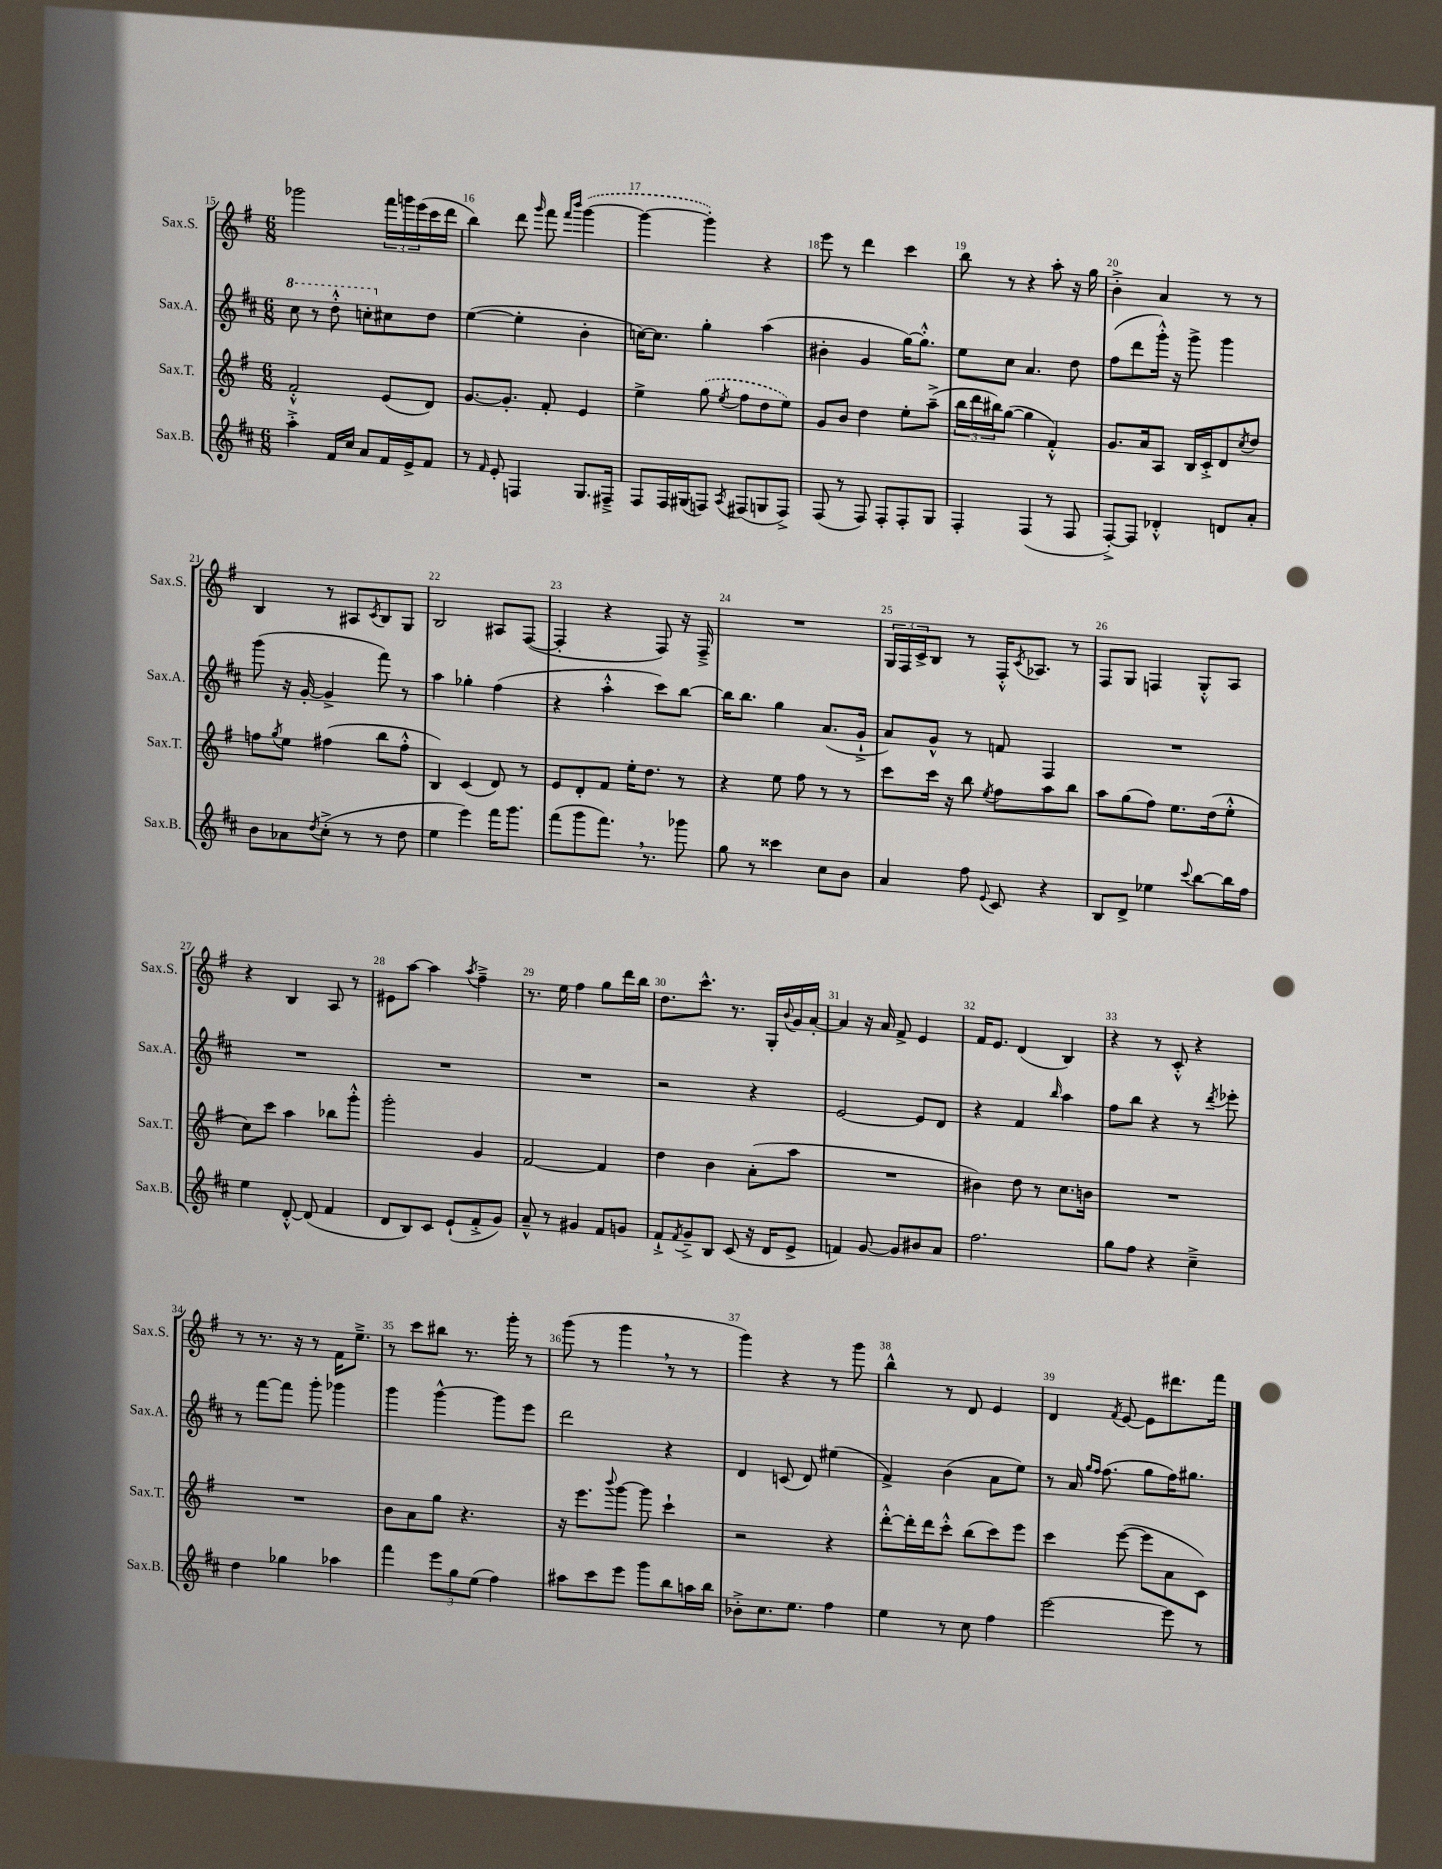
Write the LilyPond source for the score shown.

<<
\new StaffGroup <<
\new Staff = "s0" \with { instrumentName = "Sax.S." shortInstrumentName = "Sax.S." } {
    \clef treble \key g \major \numericTimeSignature \time 6/8
    ges'''2 \tuplet 3/2 { fis'''16 g'''16 e'''16( } c'''16 d'''16 |
    b''4) d'''8 \grace { g'''16 } fis'''8 \grace { fis'''16 b'''16 } \once \slurDashed g'''4~( |
    g'''4~ g'''4-.) r4 |
    e'''8 r8 d'''4 c'''4 |
    b''8 r8 r4 a''8-. r16 g''16 |
    b'4-.-> a'4 r8 r8 |
    b4 r8 ais8 \acciaccatura { c'8 } b8 g8 |
    b2 ais8 fis8~( |
    fis4-. r4 fis8) r16 fis16---> |
    R2. |
    \tuplet 3/2 { g16 fis16 c'16-> } b8 r8 fis16-.-^ \acciaccatura { c'8 } aes8. r8 |
    fis8 g8 f4 g8-.-^ a8 |
    r4 b4 a8 r8 |
    eis'8 a''8~ a''4 \acciaccatura { a''8 } fis''4---> |
    r8. e''16 fis''4 g''8 d'''16 b''16 |
    d''8. c'''8.-^ r8. g16-. \appoggiatura { b'8 } g'16 a'16~-. |
    a'4 r16 a'16 fis'8-> e'4 |
    fis'16 e'8. d'4( b4) |
    r4 r8 c'8-.-^ r4 |
    r8 r8. r16 r8 fis'16 e''8.---> |
    r8 c'''8 bis''8 r8. g'''16-. r8 |
    g'''8( r8 g'''4 \breathe r8 r8 |
    g'''4) r4 r8 g'''8 |
    b''4-^ r8 d'8 e'4 |
    d'4 \acciaccatura { fis'8 } e'8~ e'8 dis'''8. fis'''16 \bar "|." |
}
\new Staff = "s1" \with { instrumentName = "Sax.A." shortInstrumentName = "Sax.A." } {
    \clef treble \key d \major \numericTimeSignature \time 6/8
    \ottava #1 cis'''8 r8 d'''8-.-^ c'''8-. \ottava #0 cis''!8 d''8 |
    e''4~( e''4-. b'4-. |
    c''16~) c''8. g''4-. a''4( |
    bis'4-. g'4 g''16~) g''8.-.-^ |
    e''8 cis''8 a'4. d''8 |
    fis''8( d'''8 g'''16-.-^) r16 g'''8-> g'''4 |
    g'''8( r16 g'16~-. g'4-> fis'''8) r8 |
    a''4 ges''4-. fis''4( |
    r4 a''4-.-^ cis'''8) b''8~ |
    b''16 b''8. g''4 a'8.( g'16-!-> |
    a'8) g'8-^ r8 f'8 fis4 |
    R2. |
    R2. |
    R2. |
    R2. |
    r2 r4 |
    e'2~ e'8 d'8 |
    r4 fis'4 \grace { b''16 } a''4 |
    fis''8 b''8 r4 r8 \acciaccatura { d'''8 } ees'''8-. |
    r8 fis'''8~ fis'''8 g'''8-. ges'''4 |
    g'''4 g'''4~-^ g'''8 e'''8 |
    d'''2 r4 |
    d'4 c'8( d'8) eis''4( |
    fis'4->) b'4( a'8 e''8) |
    r8 a'16 \grace { g''16 fis''16 } fis''8.( g''8 fis''16) gis''8. \bar "|." |
}
\new Staff = "s2" \with { instrumentName = "Sax.T." shortInstrumentName = "Sax.T." } {
    \clef treble \key g \major \numericTimeSignature \time 6/8
    fis'2-.-^ e'8( d'8) |
    g'8.~ g'8.-. fis'8-. e'4 |
    e''4-> \once \slurDashed g''8( \acciaccatura { e''8 } fis''8 d''8 e''8) |
    g'8 b'8 d''4 e''8-. a''8--->( |
    \tuplet 3/2 { b''16 d'''16 bis''16) } g''8~( g''4 fis'4-.-^) |
    g'8. a'16 a8 b16 c'16-.-> d'8 \acciaccatura { c''8 } d''8 |
    f''8 \acciaccatura { g''8 } e''8 fis''4( b''8 fis''8-.-^ |
    b4) c'4( d'8) r8 |
    e'8 d'8-. fis'8 e''16-. d''8. r8 |
    r4 e''8 fis''8 r8 r8 |
    c'''8 c'''16 r16 b''8 \acciaccatura { e''8 } fis''8 a''8 b''8 |
    a''8 g''8( fis''8) e''8. d''16( e''8-.-^ |
    c''8) c'''8 a''4 bes''8 g'''8-.-^ |
    g'''2-. g'4 |
    fis'2~ fis'4 |
    d''4 b'4 a'8-.( a''8 |
    R2. |
    bis'4) d''8 r8 c''8. b'16 |
    R2. |
    R2. |
    b'8 a'8 g''8 r4. |
    r16 e'''8. \appoggiatura { b'''8 } g'''8~ g'''8 c'''4-! |
    r2 r4 |
    d'''8~-.-^ d'''16-. d'''16 c'''8-.-^ b''8( c'''8) e'''8 |
    c'''4 e'''8~( e'''8 a'8 c'8) \bar "|." |
}
\new Staff = "s3" \with { instrumentName = "Sax.B." shortInstrumentName = "Sax.B." } {
    \clef treble \key d \major \numericTimeSignature \time 6/8
    a''4-.-> fis'16 cis''16 a'8 fis'16 e'16-> fis'8 |
    r8 \grace { fis'16 } e'8-. f4 g8. fis16---> |
    fis8 fis16 gis16( f8) \acciaccatura { a8 } fis8( g8 fis8->) |
    fis8( r8 fis8) fis8-. fis8-. g8 |
    fis4-. fis4( r8 fis8 |
    fis8~-.->) fis8 des'4-.-^ d'8 a'8-. |
    b'8 aes'8 \acciaccatura { d''8 } cis''8-.->( r8 r8 d''8 |
    e''4 e'''4) fis'''16 g'''8. |
    fis'''8( g'''8 fis'''8.) \breathe r8. ges'''8 |
    g''8 r8 cisis'''4 cis''8 b'8 |
    a'4 fis''8 \appoggiatura { e'8 } cis'8 r4 |
    b8 d'8-> ees''4 \appoggiatura { cis'''8 } b''8~ b''16 fis''16 |
    e''4 d'8~-.-^ d'8( fis'4 |
    d'8 b8) cis'8 e'8-!( fis'8-.-> g'8) |
    a'8---^ r8 gis'4 fis'8 g'8 |
    fis'8-!-> \acciaccatura { fis'8 } g'8---> b8 cis'8( r16 d'16 e'8-> |
    f'4) g'8~ g'8 bis'8 a'8 |
    fis''2. |
    g''8 fis''8 r4 cis''4---> |
    d''4 ges''4 aes''4 |
    fis'''4 \tuplet 3/2 { e'''8 g''8 e''8( } fis''4) |
    ais''8 cis'''8 e'''8 g'''8 b''8 a''16 b''16 |
    bes'8-.-> cis''8. e''8. fis''4 |
    e''4 r8 cis''8 fis''4 |
    e'''2~ e'''8 r8 \bar "|." |
}
>>
>>
\layout { \context { \Score currentBarNumber = #15 \override BarNumber.break-visibility = ##(#f #t #t) barNumberVisibility = #all-bar-numbers-visible } }
